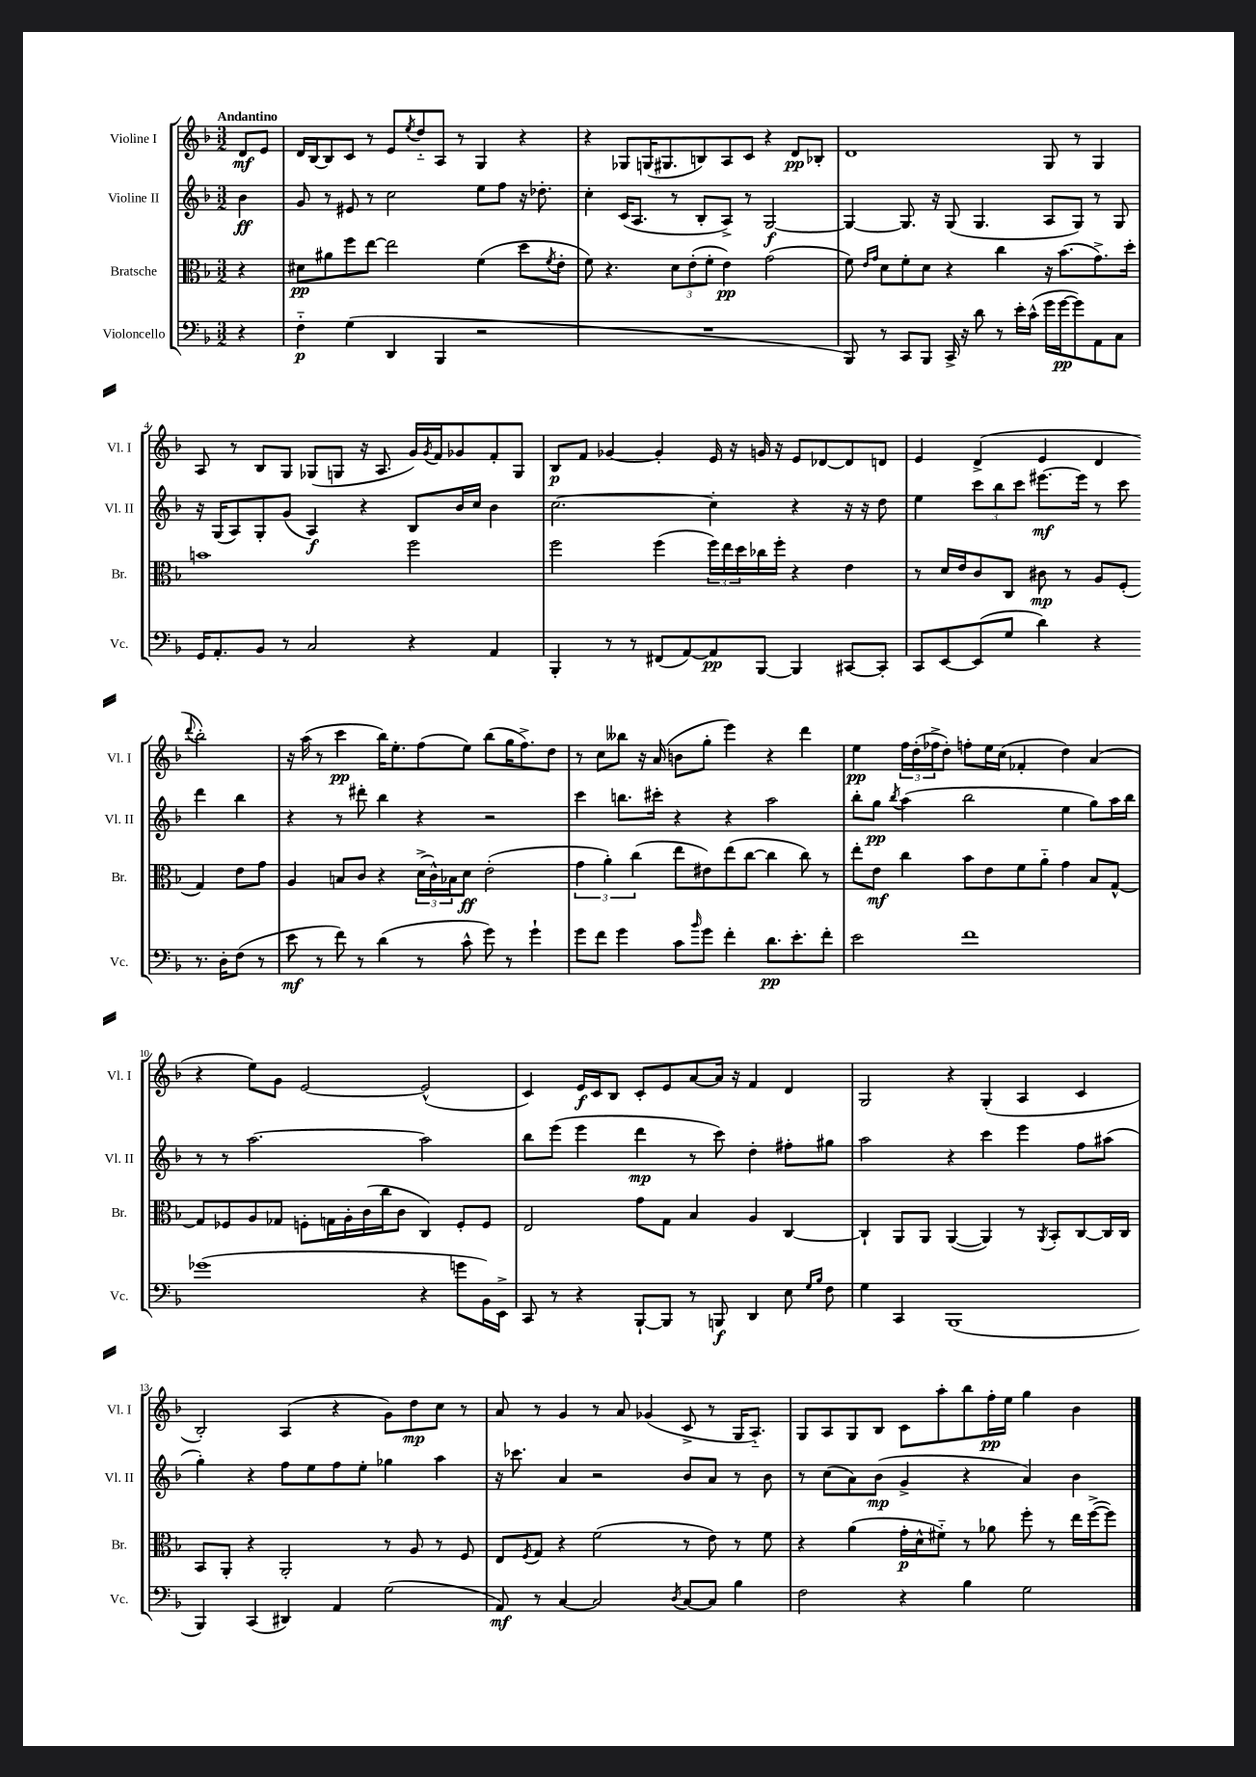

**kern	**dynam	**kern	**dynam	**kern	**dynam	**kern	**dynam
*part4	*part4	*part3	*part3	*part2	*part2	*part1	*part1
*staff4	*staff4	*staff3	*staff3	*staff2	*staff2	*staff1	*staff1
*I"Violoncello	*	*I"Bratsche	*	*I"Violine II	*	*I"Violine I	*
*I'Vc.	*	*I'Br.	*	*I'Vl. II	*	*I'Vl. I	*
*clefF4	*	*clefC3	*	*clefG2	*	*clefG2	*
*k[b-]	*	*k[b-]	*	*k[b-]	*	*k[b-]	*
*M3/2	*	*M3/2	*	*M3/2	*	*M3/2	*
=	=	=	=	=	=	=	=
!	!	!	!	!	!	!LO:TX:a:B:t=Andantino	!
4r	.	4r	.	4b-\	ff	8d/L	mf
.	.	.	.	.	.	8e/J	.
=1	=1	=1	=1	=1	=1	=1	=1
4F\	p	8d#X\L	pp	8g/	.	16d/LL	.
.	.	.	.	.	.	[16B-/J	.
.	.	8a#X\	.	8r	.	8B-/]	.
(4G\	.	8ff\	.	8e#X/	.	8c/J	.
.	.	[8ee\J	.	8r	.	8r	.
4DD/	.	2ee\]	.	2cc\	.	8e/L	.
.	.	.	.	.	.	8qee/	.
.	.	.	.	.	.	8dd/	.
4BBB-/	.	.	.	.	.	8A/J	.
.	.	.	.	.	.	8r	.
2r	.	(4f\	.	8ee\L	.	4G/	.
.	.	.	.	8ff\J	.	.	.
.	.	8dd\L	.	16r	.	4r	.
.	.	.	.	8.dd-X'\	.	.	.
.	.	8qf/	.	.	.	.	.
.	.	8e'\J	.	.	.	.	.
=2	=2	=2	=2	=2	=2	=2	=2
1.r	.	8f\)	.	4cc'\	.	4r	.
.	.	4.r	.	.	.	.	.
.	.	.	.	(16c/KL	.	8G-X/L	.
.	.	.	.	8.A/J	.	.	.
.	.	.	.	.	.	(16Gn/K	.
.	.	.	.	.	.	8.G#X/	.
.	.	12d\L	.	8r	.	.	.
.	.	(12e'\	.	.	.	.	.
.	.	.	.	8B-'/L	.	8Bn/)	.
.	.	12f'\J	.	.	.	.	.
.	.	4e\)	pp	8A^/J)	.	8A/	.
.	.	.	.	8r	.	8c/J	.
.	.	(2g\	.	[2G/	f	4r	.
.	.	.	.	.	.	8d/L	pp
.	.	.	.	.	.	8B-X'/J	.
=3	=3	=3	=3	=3	=3	=3	=3
8BBB-/)	.	8f\)	.	4G/_	.	1d	.
.	.	16qqe/LL	.	.	.	.	.
.	.	16qqg/JJ	.	.	.	.	.
8r	.	8d\L	.	.	.	.	.
8CC/L	.	8f'\	.	8.G/]	.	.	.
8BBB-/J	.	8d\J	.	.	.	.	.
.	.	.	.	16r	.	.	.
16CC^/	.	4r	.	(8G/	.	.	.
16r	.	.	.	.	.	.	.
8d\	.	.	.	4.G/	.	.	.
8r	.	4cc\	.	.	.	.	.
16e'\LL	.	.	.	.	.	.	.
(16c^^\JJ	.	.	.	.	.	.	.
16g\LL	.	16r	.	8A/L	.	8G/	.
[16g\J	pp	(8.b-\L	.	.	.	.	.
8g\])	.	.	.	8G/J)	.	8r	.
8AA\	.	8.g^\)	.	8r	.	4G/	.
8C\J	.	.	.	8G/	.	.	.
.	.	16dd'\Jk	.	.	.	.	.
!!LO:LB:g=z
=4	=4	=4	=4	=4	=4	=4	=4
16GG/KL	.	1bn	.	16r	.	8A/	.
8.AA'/	.	.	.	(16G/KL	.	.	.
.	.	.	.	8A/)	.	8r	.
8BB-/J	.	.	.	8G'/	.	8B-/L	.
8r	.	.	.	(8g/J	.	8G/J	.
2C/	.	.	.	4A/)	f	(8G-X/L	.
.	.	.	.	.	.	8Gn/J	.
.	.	.	.	4r	.	16r	.
.	.	.	.	.	.	8.A/	.
4r	.	2ff\	.	8B-/L	.	16g/LL)	.
.	.	.	.	.	.	8qg/	.
.	.	.	.	.	.	16f/J	.
.	.	.	.	16b-/L	.	8g-X/	.
.	.	.	.	16cc/JJ	.	.	.
4AA/	.	.	.	4b-\	.	8f'/	.
.	.	.	.	.	.	8G/J	.
=5	=5	=5	=5	=5	=5	=5	=5
4BBB-'/	.	2ff\	.	[2.cc\	.	8B-/L	p
.	.	.	.	.	.	8f/J	.
8r	.	.	.	.	.	[4g-X/	.
8r	.	.	.	.	.	.	.
(8FF#X/L	.	(4ff\	.	.	.	4g-'/]	.
[8AA/)	.	.	.	.	.	.	.
8AA/]	pp	24ff\LL)	.	4cc'\]	.	16e/	.
.	.	24ee\	.	.	.	.	.
.	.	.	.	.	.	16r	.
.	.	24dd\	.	.	.	.	.
[8BBB-/J	.	16cc-X\	.	.	.	16gn/	.
.	.	16ff'\JJ	.	.	.	16r	.
4BBB-/]	.	4r	.	4r	.	8e/L	.
.	.	.	.	.	.	[8d-X/	.
[8CC#X/L	.	4e\	.	16r	.	8d-/]	.
.	.	.	.	16r	.	.	.
8CC#'/J]	.	.	.	8dd\	.	8dn/J	.
=6	=6	=6	=6	=6	=6	=6	=6
8CC/L	.	8r	.	4ee\	.	4e/	.
[8EE/	.	16d/LL	.	.	.	.	.
.	.	16e/J	.	.	.	.	.
(8EE/]	.	8c/	.	12ccc\L	.	(4d^/	.
.	.	.	.	12bb-\	.	.	.
8G/J	.	8C/J	.	.	.	.	.
.	.	.	.	12ccc\J	.	.	.
4d\)	.	8c#X\	mp	[8.eee#X\L	mf	4e/	.
.	.	8r	.	.	.	.	.
.	.	.	.	16eee#\Jk]	.	.	.
4r	.	8A/L	.	8r	.	4d/	.
.	.	(8F'/J	.	8ccc\	.	.	.
.	.	.	.	.	.	8qqddd/	.
8.r	.	4G/)	.	4ddd\	.	2bb-'\)	.
16D'\KL	.	.	.	.	.	.	.
(8F\J	.	8e\L	.	4bb-\	.	.	.
8r	.	8g\J	.	.	.	.	.
!!LO:LB:g=z
=7	=7	=7	=7	=7	=7	=7	=7
8e\	mf	4A/	.	4r	.	16r	.
.	.	.	.	.	.	(16aa\	.
8r	.	.	.	.	.	8r	.
8f\)	.	8Bn/L	.	8r	.	4ccc\	pp
8r	.	8c/J	.	8ddd#X'\	.	.	.
(4d\	.	4r	.	4bb-\	.	16bb-\KL)	.
.	.	.	.	.	.	8.ee'\	.
8r	.	(24d^\LL	.	4r	.	(8ff\	.
.	.	24c^^\)	.	.	.	.	.
.	.	24B-X\J	.	.	.	.	.
8c^^\	.	8d\J	ff	.	.	8ee\J)	.
8g\)	.	(2e'\	.	2r	.	(8bb-\L	.
8r	.	.	.	.	.	16gg\K	.
.	.	.	.	.	.	8.ff^\)	.
4g`\	.	.	.	.	.	.	.
.	.	.	.	.	.	8dd\J	.
=8	=8	=8	=8	=8	=8	=8	=8
8g\L	.	6g\	.	4ccc\	.	8r	.
8f\J	.	.	.	.	.	8cc\L	.
.	.	6a'\)	.	.	.	.	.
4g\	.	.	.	8.bbn\L	.	8bb--X\J	.
.	.	(6cc\	.	.	.	.	.
.	.	.	.	.	.	16r	.
.	.	.	.	16ccc#X'\Jk	.	(16a/	.
8c\L	.	8ee\L	.	4r	.	8bn\L	.
16qqb-/	.	.	.	.	.	.	.
8g\J	.	8e#X\)	.	.	.	8gg'\J	.
4f'\	.	(8ee\	.	4r	.	4eee\)	.
.	.	[8cc\J	.	.	.	.	.
8.d\L	pp	4cc\]	.	2aa\	.	4r	.
8.e'\	.	.	.	.	.	.	.
.	.	8cc\)	.	.	.	4ddd\	.
8f'\J	.	8r	.	.	.	.	.
=9	=9	=9	=9	=9	=9	=9	=9
2e\	.	8ee'\L	.	8bb-'\L	.	4ee\	pp
.	.	8e\J	mf	8gg\J	pp	.	.
.	.	.	.	8qbb-/	.	.	.
.	.	4cc\	.	(4aa\	.	24ff\LL	.
.	.	.	.	.	.	(24dd'\	.
.	.	.	.	.	.	24ff-X^\J	.
.	.	.	.	.	.	8dd'\J)	.
1f	.	8b-\L	.	2bb-\	.	8ffn'\L	.
.	.	8e\	.	.	.	16ee\L	.
.	.	.	.	.	.	(16cc\JJ	.
.	.	8f\	.	.	.	4f-X'/	.
.	.	8a\J	.	.	.	.	.
.	.	4g\	.	4ee\	.	4dd\)	.
.	.	8B-/L	.	8gg\L)	.	(4a/	.
.	.	[8G^^/J	.	16aa\L	.	.	.
.	.	.	.	16bb-\JJ	.	.	.
!!LO:LB:g=z
=10	=10	=10	=10	=10	=10	=10	=10
(1g-X	.	8G/L]	.	8r	.	4r	.
.	.	8F-X/	.	8r	.	.	.
.	.	8A/	.	[2.aa\	.	8ee\L)	.
.	.	8G-X/J	.	.	.	8g\J	.
.	.	8Fn'\L	.	.	.	[2e/	.
.	.	16Gn\L	.	.	.	.	.
.	.	16A'\	.	.	.	.	.
.	.	(16c\	.	.	.	.	.
.	.	16cc\J	.	.	.	.	.
.	.	8c\J	.	.	.	.	.
4r	.	4C/)	.	2aa\]	.	(2e^^/]	.
8gn\L	.	8F'/L	.	.	.	.	.
16BB-\L)	.	8F/J	.	.	.	.	.
16EE^\JJ	.	.	.	.	.	.	.
=11	=11	=11	=11	=11	=11	=11	=11
8CC/	.	2E/	.	8bb-\L	.	4c/)	.
8r	.	.	.	(8eee\J	.	.	.
4r	.	.	.	4eee\	.	16e/LL	f
.	.	.	.	.	.	16c/J	.
.	.	.	.	.	.	8B-/J	.
[8BBB-`/L	.	8g\L	.	4ddd\	mp	8c'/L	.
8BBB-/J]	.	8G\J	.	.	.	8e/	.
8r	.	4B-/	.	8r	.	[8a/	.
8BBBn/	f	.	.	8ccc\)	.	16a/Jk]	.
.	.	.	.	.	.	16r	.
4DD/	.	4A/	.	4dd'\	.	4f/	.
8E\	.	[4C/	.	8ff#X'\L	.	4d/	.
16qqG/LL	.	.	.	.	.	.	.
16qqB-/JJ	.	.	.	.	.	.	.
8F\	.	.	.	8gg#X\J	.	.	.
=12	=12	=12	=12	=12	=12	=12	=12
4G\	.	4C`/]	.	2aa\	.	2G/	.
4CC/	.	8AA/L	.	.	.	.	.
.	.	8AA/J	.	.	.	.	.
(1BBB-	.	([4AA/	.	4r	.	4r	.
.	.	4AA/])	.	4ccc\	.	(4G'/	.
.	.	8r	.	4eee\	.	4A/	.
.	.	8qAA/	.	.	.	.	.
.	.	8BB-'/L	.	.	.	.	.
.	.	[8C/	.	8ff\L	.	4c/	.
.	.	16C/L]	.	(8aa#X\J	.	.	.
.	.	16C/JJ	.	.	.	.	.
!!LO:LB:g=z
=13	=13	=13	=13	=13	=13	=13	=13
4BBB-/)	.	8BB-/L	.	4gg'\)	.	2B-'/)	.
.	.	8AA'/J	.	.	.	.	.
(4CC/	.	4r	.	4r	.	.	.
4DD#X/)	.	2AA'/	.	8ff\L	.	(4A/	.
.	.	.	.	8ee\	.	.	.
4AA/	.	.	.	8ff\	.	4r	.
.	.	.	.	8ee'\J	.	.	.
(2G\	.	8r	.	4gg-X\	.	8g\L)	.
.	.	8A/	.	.	.	8dd\	mp
.	.	8r	.	4aa\	.	8cc\J	.
.	.	8F/	.	.	.	8r	.
=14	=14	=14	=14	=14	=14	=14	=14
8AA/)	mf	8E/L	.	16r	.	8a/	.
.	.	.	.	8.ccc-X\	.	.	.
.	.	8qF/	.	.	.	.	.
8r	.	8G/J	.	.	.	8r	.
[4C/	.	4r	.	4a/	.	4g/	.
2C/]	.	(2f\	.	2r	.	8r	.
.	.	.	.	.	.	8a/	.
.	.	.	.	.	.	(4g-X/	.
8qD/	.	.	.	.	.	.	.
[8C/L	.	8r	.	8b-/L	.	8c^/	.
8C/J]	.	8e\)	.	8a/J	.	8r	.
4B-\	.	8r	.	8r	.	16G/KL	.
.	.	.	.	.	.	8.A/J)	.
.	.	8f\	.	8b-\	.	.	.
=15	=15	=15	=15	=15	=15	=15	=15
2F\	.	4r	.	8r	.	8G/L	.
.	.	.	.	(8cc\L	.	8A/	.
.	.	(4a\	.	8a\)	.	8G/	.
.	.	.	.	(8b-\J	mp	8B-/J	.
4r	.	16g'\LL	p	4g^/	.	8c\L	.
.	.	16d^^\J	.	.	.	.	.
.	.	8f#X\J)	.	.	.	8aa'\	.
4B-\	.	8r	.	4r	.	8bb-\	.
.	.	8a-X\	.	.	.	16ff'\L	pp
.	.	.	.	.	.	16ee\JJ	.
2G\	.	8ff'\	.	4a/)	.	4gg\	.
.	.	8r	.	.	.	.	.
.	.	16ee\LL	.	4b-\	.	4b-\	.
.	.	([16ff^\J	.	.	.	.	.
.	.	8ff\J])	.	.	.	.	.
==	==	==	==	==	==	==	==
*-	*-	*-	*-	*-	*-	*-	*-
